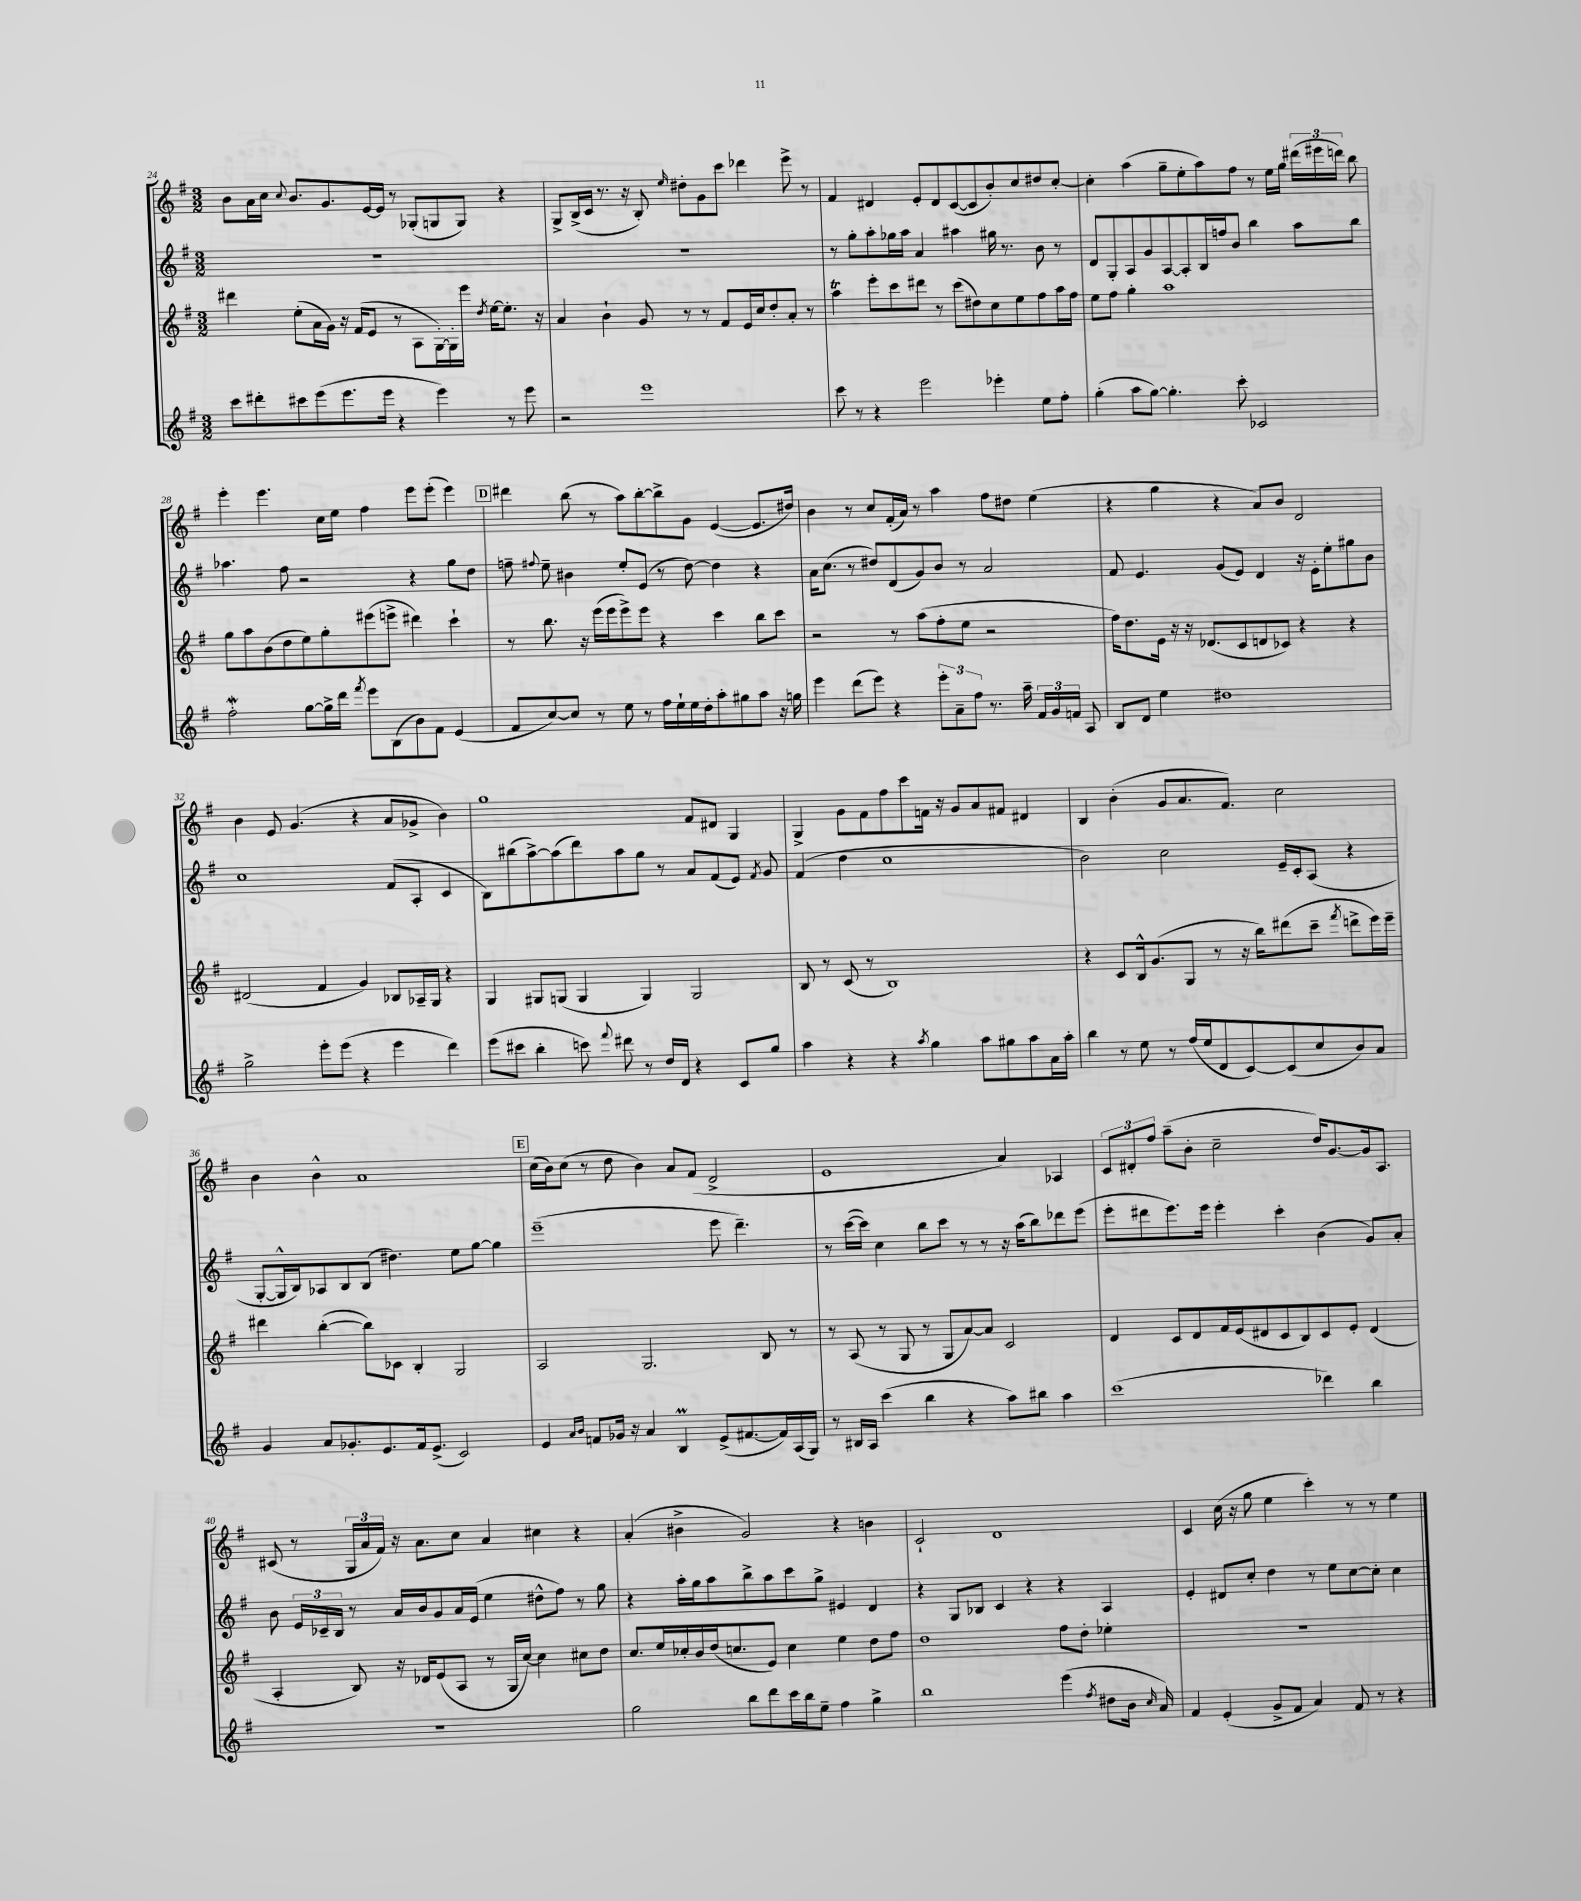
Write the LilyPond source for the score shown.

<<
\new StaffGroup <<
\new Staff = "s0" {
    \clef treble \key g \major \numericTimeSignature \time 3/2
    \autoBeamOff b'8[ a'16 c''16] \appoggiatura { c''8 } b'8.[ g'8. e'16~ e'16] r8 ges8[-.( g8 g8]) r4 |
    g8[-> b16->( c'16] r8. r16 b8-.) \grace { e''16 } dis''8[-. g'8 c'''8] des'''4 e'''8-> r8 |
    fis'4 dis'4 e'8[-. dis'8 c'8~( c'8 b'8-.) c''8 dis''8 c''8]~-. |
    c''4-. a''4( g''8[-- e''8-. a''8) fis''8] r8 e''16[ g''16] \tuplet 3/2 { dis'''16[( eis'''16 d'''16]) } b''8 |
    e'''4-. e'''4. c''16[ e''16] fis''4 e'''8[ e'''8]-.( e'''4) |
    \mark \markup { \box "D" } dis'''4 b''8( r8 a''8[) b''8~-. b''8-> g'8] e'4~( e'8.[ dis''16]) |
    b'4 r8 c''8[ fis'16-.( a'16]) r8 a''4 fis''8[ dis''8] e''4( |
    r4 g''4 r4 a'8[) b'8] d'2 |
    b'4 e'8 g'4.( r4 a'8[ ges'8]-> b'4) |
    g''1 fis'8[ dis'8] g4 |
    g4-> g'8[ fis'8 fis''8 c'''8 f'16] r16 g'8[ a'8 fis'8] dis'4 |
    b4 b'4-.( g'8[ a'8. fis'8.]) c''2 |
    b'4 b'4-^ a'1 |
    \mark \markup { \box "E" } c''16[( b'16) c''8]( r8 d''8 b'4) a'8[ fis'8]( d'2-> |
    e'1 a'4) aes4 |
    \tuplet 3/2 { c'8[ dis'8-. fis''8] } a''8[--( b'8]-. c''2-- d''16[) g'8.~ g'16 a8.] |
    cis'8( r8 \tuplet 3/2 { g16[ a'16 fis'16]) } r16 a'8.[ c''8] a'4 cis''4 r4 |
    a'4-.( bis'4-> g'2) r4 b'4 |
    c'2-! d'1 |
    c'4 c''16( r16 g''8 e''4 c'''4-.) r8 r8 e''4 \bar "|." |
}
\new Staff = "s1" {
    \clef treble \key g \major \numericTimeSignature \time 3/2
    \autoBeamOff R1. |
    R1. |
    r8 g''8[-. a''8-. ges''16 a''16] a'4 ais''4 gis''16 r8. b'8 r8 |
    d'8[ g8-. a8 g'8 a8~ a8-. b16 f''16 b'8] b''4 a''8[ b''8] |
    aes''4. fis''8 r2 r4 g''8[ d''8] |
    \mark \markup { \box "D" } f''8-- \appoggiatura { fis''8 } e''8-- bis'4 e''8[-. e'8]( r8 d''8~) d''4 r4 |
    a'16[ c''8.]( r8 dis''8[) d'8( g'8) b'8] r8 a'2 |
    fis'8 e'4. g'8[( e'8]) d'4 r16 e'16[-. e''8-. gis''8 b'8] |
    c''1 fis'8[( a8]-. c'4 |
    b8[) bis''8( a''8~->) a''8( d'''8) a''8 g''8] r8 a'8[ fis'8( e'8]) \acciaccatura { fis'8 } g'8 |
    fis'4( d''4 c''1 |
    b'2) c''2 e'16[-- c'16-. a8]( r4 |
    g8[~-. g16-^ b16) aes8 b8 b8]( dis''4.) e''8[ g''8]~ g''4 |
    \mark \markup { \box "E" } e'''1--( e'''8 d'''4.--) |
    r8 c'''16[~( c'''16]) c''4 b''8[ c'''8] r8 r8 r16 a''16[( b''8) des'''8 e'''8]( |
    e'''8[-. dis'''8 e'''8.) e'''16] e'''4-. c'''4-. b'4( g'8[) a'8]-. |
    b'8 \tuplet 3/2 { e'16[ ces'16-- b16] } r8 a'16[ b'16 g'8 a'16 e'16]( e''4 dis''8[-^ fis''8]) r8 g''8 |
    r4 a''16[-. g''16 a''8 b''8-> a''8 c'''8 g''8]-> eis'4 d'4 |
    r4 g8[ bes8] c'4 r4 r4 a4 |
    e'4-. dis'8[ c''8]-. d''4 r8 e''8[ c''8~ c''8]-. c''4 \bar "|." |
}
\new Staff = "s2" {
    \clef treble \key g \major \numericTimeSignature \time 3/2
    \autoBeamOff dis'''4 e''8[-.( a'16 g'16]) r16 fis'16[( e'8] r8 a8[ g16~-.) g16-. e'''16] \acciaccatura { d''8 } e''16[~ e''8.]-. r16 |
    a'4 b'4-! g'8 r8 r8 fis'8[ e'16 c''16 d''8-. a'8]-. r8 |
    a''4\trill e'''8[-. c'''8 dis'''8] r8 c'''8[( dis''8) c''8 e''8 fis''8 a''16 fis''16] |
    e''8[ fis''8] g''4-. a''1 |
    g''8[ a''8 b'8( d''8 e''8) g''8-. eis'''8( e'''8]-> dis'''4) c'''4-! |
    \mark \markup { \box "D" } r8 b''8. r16 e'''16[( e'''16 e'''8->) e'''8] r4 c'''4 b''8[ c'''8] |
    r2 r8 a''8[( fis''8-. e''8] r2 |
    fis''16[) d''8. e'16] r16 r16 des'8.[( c'8 d'8 ces'8]) r4 r4 |
    dis'2( fis'4 g'4) bes8[ aes16-- g16] r4 |
    g4 gis8[ g8]( g4 g4) g2 |
    b8 r8 c'8( r8 b1) |
    r4 c'8[ b16-^ g'8.( g8] r8 r16 b''16[) dis'''8( c'''8]-- \acciaccatura { fis'''8 } d'''8[-> e'''16) e'''16]-- |
    dis'''4 b''4~-.( b''8[) ces'8] b4-. g2 |
    \mark \markup { \box "E" } a2 g2. b8 r8 |
    r8 a8( r8 g8 r8 g8[ a'8~) a'8] c'2 |
    d'4 c'8[ d'8 fis'16 e'16( dis'8 c'8 b8) c'8 e'8]-. dis'4( |
    a4-. b8) r16 des'16[ e'8( a8] r8 g16[ c''16]~) c''4 cis''8[ d''8] |
    c''8.[ e''16 ces''16-. b'16 d''16( c''8. e'8]) c''4 e''4 d''8[ fis''8] |
    d''1 fis''8[ d''8]-. ees''4-. |
    R1. \bar "|." |
}
\new Staff = "s3" {
    \clef treble \key g \major \numericTimeSignature \time 3/2
    \autoBeamOff c'''8[ dis'''8-. cis'''8 e'''8( e'''8. e'''16] r4 e'''4) r8 e'''8 |
    r2 e'''1 |
    c'''8 r8 r4 e'''2 ees'''4-. e''8[ fis''8]-. |
    g''4-.( a''8[ g''8]~) g''4.-. c'''8-. ces'2 |
    fis''2-.\mordent g''8[~ g''16-> d'''16] \acciaccatura { fis'''8 } e'''8[ b8( b'8) fis'8] e'4( |
    \mark \markup { \box "D" } fis'8[ c''8~) c''8] r8 e''8 r8 fis''16[ e''16-! e''16 d''16-. a''8-. gis''8 a''8] r16 g''16 |
    e'''4 d'''8[( e'''8]) r4 \tuplet 3/2 { e'''8[-. a'8-- fis''8] } r8. a''16-- \tuplet 3/2 { fis'16[ g'16 f'16] } a8 |
    b8[ d'8] e''4 dis''1 |
    g''2-> e'''8[-. e'''8]( r4 e'''4 d'''4) |
    e'''8[( cis'''8] b''4-. c'''8) \appoggiatura { fis'''8 } dis'''8 r8 d''16[ d'16] r4 c'8[ g''8] |
    a''4 r4 r4 \acciaccatura { a''8 } g''4 a''8[ gis''8 a''8 a'16 a''16]-. |
    b''4 r8 e''8 r8 fis''16[( e''16 d'8 c'8~) c'8( c''8 b'8) a'8] |
    g'4 a'8[ ges'8.-. e'8. fis'16 e'8.]->( c'2) |
    \mark \markup { \box "E" } e'4 \grace { a'16[ b'16] } f'8[ ges'16] r16 a'4 b4\prall e'8[->( fis'8.~ fis'16) a16( g16]) |
    r8 bis16[ a16] c'''4( b''4 r4 a''8[) bis''8] a''4 |
    c'''1( des'''4) b''4 |
    R1. |
    g''2 b''8[ d'''8 c'''16 b''16 e''8]-- fis''4 g''4-> |
    b''1 e'''4( \acciaccatura { fis''8 } dis''8[ b'16] \grace { c''16 } a'16) |
    fis'4 e'4-.( g'8[-> fis'8] a'4) fis'8 r8 r4 \bar "|." |
}
>>
>>
\layout { \context { \Score currentBarNumber = #24 } }
